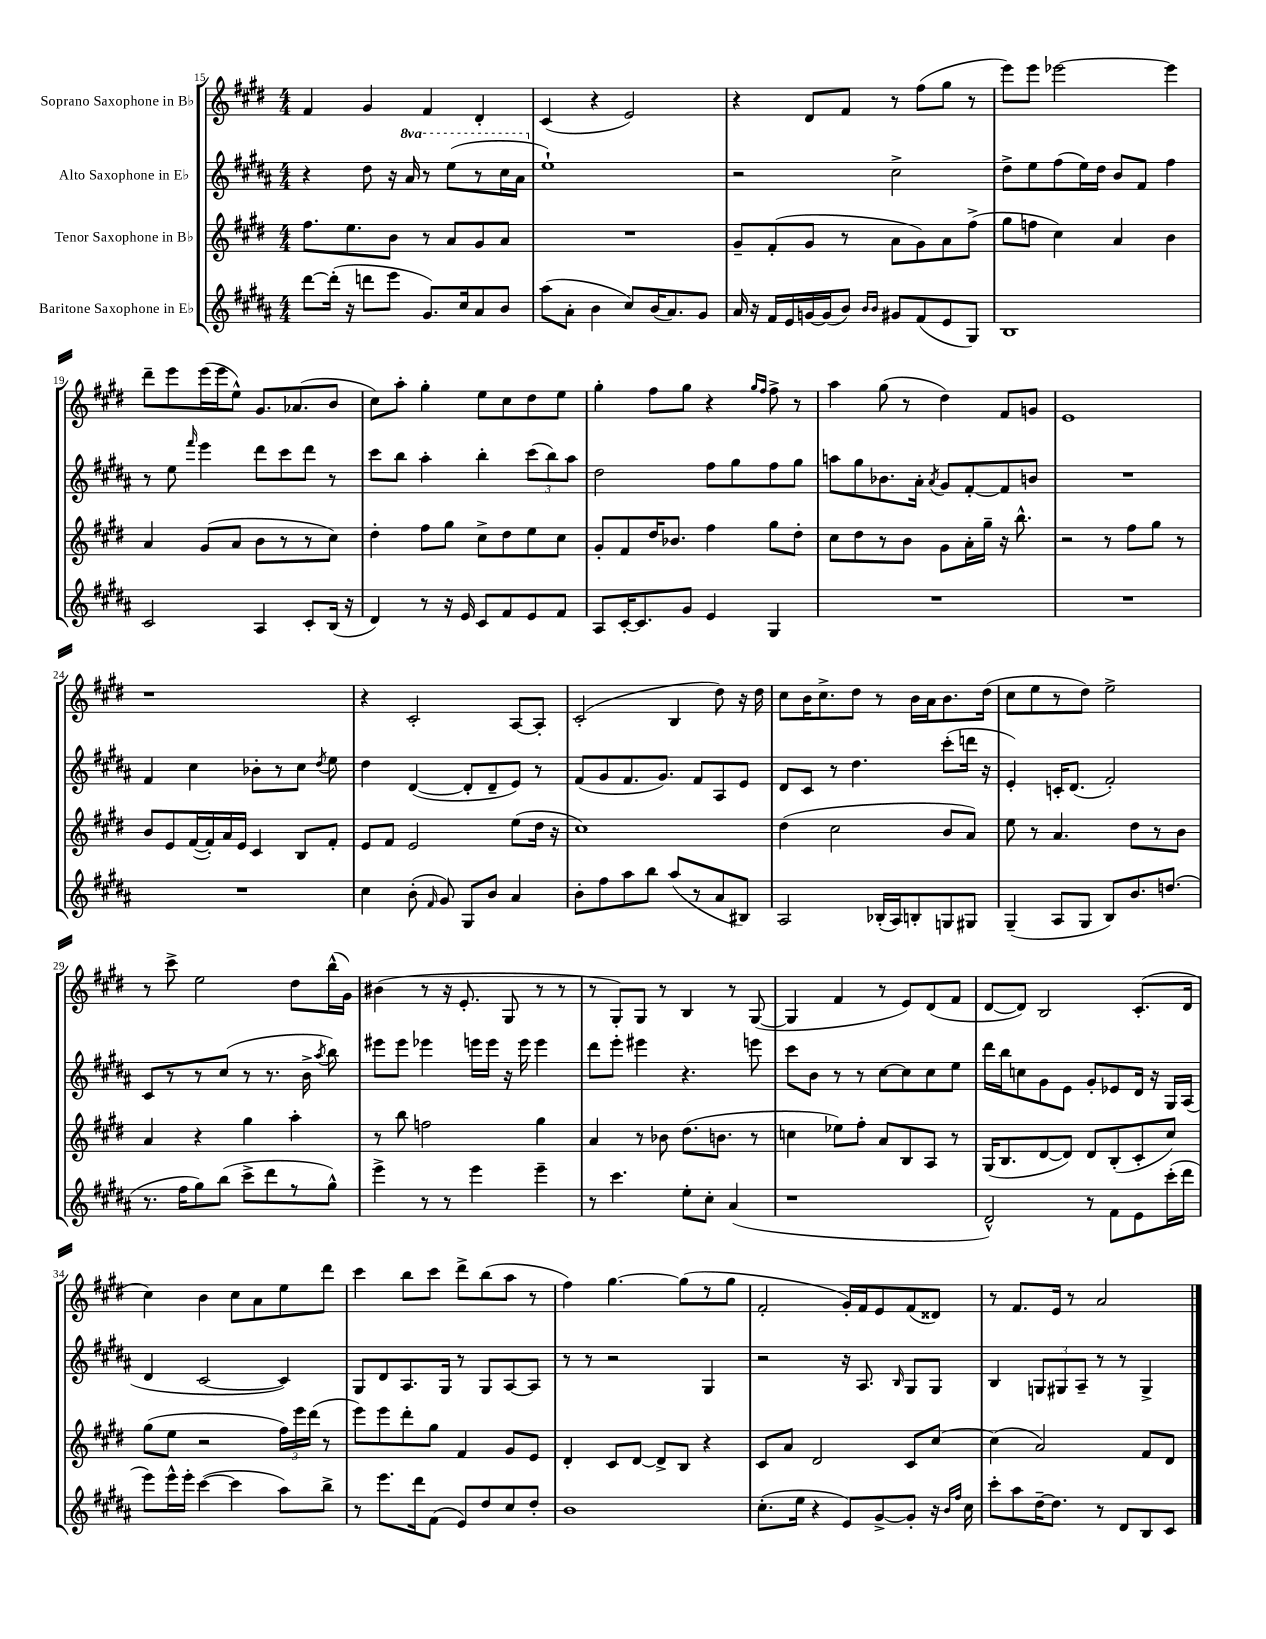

**kern	**kern	**kern	**kern
*part4	*part3	*part2	*part1
*staff4	*staff3	*staff2	*staff1
*I"Baritone Saxophone in E♭	*I"Tenor Saxophone in B♭	*I"Alto Saxophone in E♭	*I"Soprano Saxophone in B♭
*clefG2	*clefG2	*clefG2	*clefG2
*k[f#c#g#d#a#]	*k[f#c#g#d#]	*k[f#c#g#d#a#]	*k[f#c#g#d#]
*M4/4	*M4/4	*M4/4	*M4/4
=15	=15	=15	=15
[8ddd#\L	8.ff#\L	4r	4f#/
(16ddd#'\Jk]	.	.	.
16r	8.ee\	.	.
8dddn\L	.	8dd#\	4g#/
8eee\J	8b\J	16r	.
*	*	*8va	*
.	.	16aa#/	.
8.g#/L)	8r	8r	4f#/
.	8a/L	(8eee\L	.
16cc#/k	.	.	.
8a#/	8g#/	8r	4d#'/
8b/J	8a/J	16ccc#\L	.
.	.	16aa#\JJ	.
=16	=16	=16	=16
*	*	*X8va	*
(8aa#\L	1r	1ee`)	(4c#/
8a#'\J	.	.	.
4b\	.	.	4r
8cc#/L)	.	.	2e/)
(16b/K	.	.	.
8.a#/)	.	.	.
8g#/J	.	.	.
=17	=17	=17	=17
16a#/	8g#~/L	2r	4r
16r	.	.	.
16f#/LL	(8f#'/	.	.
16e/	.	.	.
[16gn/	8g#/J	.	8d#/L
(16g/J]	.	.	.
8b/J)	8r	.	8f#/J
16qqb/LL	.	.	.
16qqb/JJ	.	.	.
8g#X/L	8a\L	2cc#^\	8r
(8f#/	8g#\)	.	(8ff#\L
8e/	8a\	.	8gg#\J
8G#/J)	(8ff#^\J	.	8r
=18	=18	=18	=18
1B	8gg#\L	8dd#^\L	8eee\L)
.	8ffn\J	8ee\	8eee\J
.	4cc#\)	(8ff#\	[2eee-X\
.	.	16ee\L)	.
.	.	16dd#\JJ	.
.	4a/	8b/L	.
.	.	8f#/J	.
.	4b\	4ff#\	4eee-\]
!!LO:LB:g=z
=19	=19	=19	=19
2c#/	4a/	8r	8ddd#~\L
.	.	8ee\	8eee\
.	.	16qqfff#/	.
.	(8g#/L	4eee\	(16eee\L
.	.	.	16eee\J
.	8a/J	.	8ee^^\J)
4A#/	8b\L	8ddd#\L	8.g#/L
.	8r	8ccc#\	.
.	.	.	(8.a-X/
8c#'/L	8r	8ddd#\J	.
(16B/Jk	8cc#\J)	8r	8b/J
16r	.	.	.
=20	=20	=20	=20
4d#/)	4dd#'\	8ccc#\L	8cc#\L)
.	.	8bb\J	8aa'\J
8r	8ff#\L	4aa#'\	4gg#'\
16r	8gg#\J	.	.
16e/	.	.	.
8c#/L	8cc#^\L	4bb'\	8ee\L
8f#/	8dd#\	.	8cc#\
8e/	8ee\	(12ccc#\L	8dd#\
.	.	12bb\)	.
8f#/J	8cc#\J	.	8ee\J
.	.	12aa#\J	.
=21	=21	=21	=21
8A#/L	8g#'/L	2dd#\	4gg#'\
[16c#'/K	8f#/	.	.
8.c#/]	.	.	.
.	16dd#/K	.	8ff#\L
.	8.b-X/J	.	.
8g#/J	.	.	8gg#\J
4e/	4ff#\	8ff#\L	4r
.	.	8gg#\	.
.	.	.	16qqgg#/LL
.	.	.	16qqff#/JJ
4G#/	8gg#\L	8ff#\	8ff#^\
.	8dd#'\J	8gg#\J	8r
=22	=22	=22	=22
1r	8cc#\L	8aan\L	4aa\
.	8dd#\	8gg#\	.
.	8r	8.b-X\	(8gg#\
.	8b\J	.	8r
.	.	16a#'\Jk	.
.	.	8qa#/	.
.	8g#\L	8g#/L	4dd#\)
.	16a'\L	[8f#'/	.
.	16gg#~\JJ	.	.
.	16r	8f#/]	8f#/L
.	8.bb^^\	.	.
.	.	8bn/J	8gn/J
=23	=23	=23	=23
1r	2r	1r	1e
.	8r	.	.
.	8ff#\L	.	.
.	8gg#\J	.	.
.	8r	.	.
!!LO:LB:g=z
=24	=24	=24	=24
1r	8b/L	4f#/	1r
.	8e/	.	.
.	([16f#/L	4cc#\	.
.	16f#'/])	.	.
.	16a/	.	.
.	16e/JJ	.	.
.	4c#/	8b-X'\L	.
.	.	8r	.
.	8B/L	8cc#\J	.
.	.	8qdd#/	.
.	8f#'/J	8ee\	.
=25	=25	=25	=25
4cc#\	8e/L	4dd#\	4r
.	8f#/J	.	.
(8b'\	2e/	([4d#/	2c#'/
16qqf#/	.	.	.
8g#/)	.	.	.
8G#/L	.	8d#'/L]	.
8b/J	.	8d#~/	.
4a#/	(8ee\L	8e/J)	[8A/L
.	16dd#\Jk	8r	8A'/J]
.	16r	.	.
=26	=26	=26	=26
8b'\L	1cc#)	(8f#/L	(2c#'/
8ff#\	.	8g#/	.
8aa#\	.	8.f#/	.
8bb\J	.	.	.
.	.	8.g#/J)	.
(8aa#/L	.	.	4B/
8r	.	8f#/L	.
8a#/	.	8A#/	8dd#\)
8B#X/J)	.	8e/J	16r
.	.	.	16dd#\
=27	=27	=27	=27
2A#/	(4dd#\	8d#/L	8cc#\L
.	.	8c#/J	16b\K
.	.	.	8.cc#^\
.	2cc#\	8r	.
.	.	4.dd#\	8dd#\J
(16B-X'/LL	.	.	8r
16A#/J)	.	.	.
8Bn'/	.	.	16b\LL
.	.	.	16a\J
8Gn/	8b/L	(8ccc#'\L	8.b\
8G#X/J	8a/J)	16dddn\Jk	.
.	.	16r	(16dd#\Jk
=28	=28	=28	=28
(4G#~/	8ee\	4e'/)	8cc#\L
.	8r	.	8ee\
8A#/L	4.a/	16cn'/KL	8r
.	.	(8.d#/J	.
8G#/J	.	.	8dd#\J)
8B/L)	.	2f#'/)	2ee^\
8.b/	8dd#\L	.	.
.	8r	.	.
(8.ddn/J	.	.	.
.	8b\J	.	.
!!LO:LB:g=z
=29	=29	=29	=29
8.r	4a/	8c#/L	8r
.	.	8r	8ccc#^\
16ff#\KL	.	.	.
8gg#\)	4r	8r	2ee\
(8bb\J	.	(8cc#/J	.
8ccc#^\L	4gg#\	8r	.
8ddd#\	.	8.r	.
8r	4aa'\	.	8dd#\L
.	.	16b^\	.
.	.	8qaa#/	.
8gg#^^\J)	.	8bb\)	(16bb^^\L
.	.	.	16g#\JJ)
=30	=30	=30	=30
4eee^\	8r	8eee#X\L	(4b#X\
.	8bb\	8eee#\J	.
8r	2ffn\	4eee-X\	8r
8r	.	.	16r
.	.	.	8.e'/
4eee\	.	16eeen\LL	.
.	.	16eee\JJ	.
.	.	16r	8G#/
.	.	16eee\	.
4eee~\	4gg#\	4eee\	8r
.	.	.	8r
=31	=31	=31	=31
8r	4a/	8ddd#\L	8r
4.ccc#\	.	8eee'\J	8G#'/L)
.	8r	4eee#X\	8G#/J
.	8b-X\	.	8r
8ee'\L	(8.dd#\L	4.r	4B/
8cc#'\J	.	.	.
.	8.bn\J	.	.
(4a#/	.	.	8r
.	8r	8eeen\	([8G#/
=32	=32	=32	=32
1r	4ccn\	8ccc#\L	4G#/]
.	.	8b\J	.
.	8ee-X\L)	8r	4f#/
.	8ff#'\J	8r	.
.	8a/L	[8cc#\L	8r
.	8B/	8cc#\]	8e/L)
.	8A/J	8cc#\	(8d#/
.	8r	8ee\J	8f#/J
=33	=33	=33	=33
2d#^^/)	(16G#/KL	16ddd#\LL	[8d#/L
.	8.B/	16bb\J	.
.	.	8ccn\	8d#/J])
.	[8d#/	8g#\	2B/
.	8d#/J])	8e\J	.
8r	8d#/L	8g#'/L	.
8f#\L	(8B'/	8e-X/	.
8e\	8c#'/	16d#/Jk	(8.c#'/L
.	.	16r	.
(16ccc#'\L	8cc#/J)	16G#/LL	.
16ddd#\JJ	.	(16A#/JJ	16d#/Jk
!!LO:LB:g=z
=34	=34	=34	=34
8eee\L)	(8gg#\L	4d#/	4cc#\)
16eee^^\L	8ee\J	.	.
16eee'\JJ	.	.	.
([4ccc#\	2r	[2c#/	4b\
4ccc#\]	.	.	8cc#\L
.	.	.	8a\
8aa#\L)	24ff#\LL)	4c#/])	8ee\
.	24eee\	.	.
.	(24ddd#\JJ	.	.
8bb^\J	8r	.	8ddd#\J
=35	=35	=35	=35
8r	8eee\L)	8G#/L	4ccc#\
8.eee\L	8eee\	8d#/	.
.	8ddd#'\	8.A#/	8bb\L
16ddd#\k	.	.	.
(8f#\J	8gg#\J	.	8ccc#\J
.	.	16G#/Jk	.
8e/L)	4f#/	8r	8ddd#^\L
8dd#/	.	8G#/L	(8bb\
8cc#/	8g#/L	[8A#/	8aa\J
8dd#'/J	8e/J	8A#/J]	8r
=36	=36	=36	=36
1b	4d#'/	8r	4ff#\)
.	.	8r	.
.	8c#/L	2r	[4.gg#\
.	[8d#/J	.	.
.	8d#^/L]	.	.
.	8B/J	.	(8gg#\L]
.	4r	4G#/	8r
.	.	.	8gg#\J
=37	=37	=37	=37
(8.cc#'\L	8c#/L	2r	2f#'/
.	8a/J	.	.
16ee\Jk	.	.	.
4r	2d#/	.	.
8e/L)	.	16r	16g#'/LL)
.	.	8.A#/	16f#/J
[8g#^/	.	.	8e/
.	.	16qqB/	.
8g#'/J]	8c#/L	8G#/L	(8f#/
16r	[8cc#/J	8G#/J	8d##X/J)
16qqb/LL	.	.	.
16qqff#/JJ	.	.	.
16cc#\	.	.	.
=38	=38	=38	=38
8ccc#'\L	(4cc#\]	4B/	8r
8aa#\	.	.	8.f#/L
[16dd#~\K	2a/)	12Gn/L	.
8.dd#\J]	.	.	16e/Jk
.	.	12G#X/	.
.	.	.	8r
.	.	12A#~/J	.
8r	.	8r	2a/
8d#/L	.	8r	.
8B/	8f#/L	4G#^/	.
8c#/J	8d#/J	.	.
==	==	==	==
*-	*-	*-	*-
